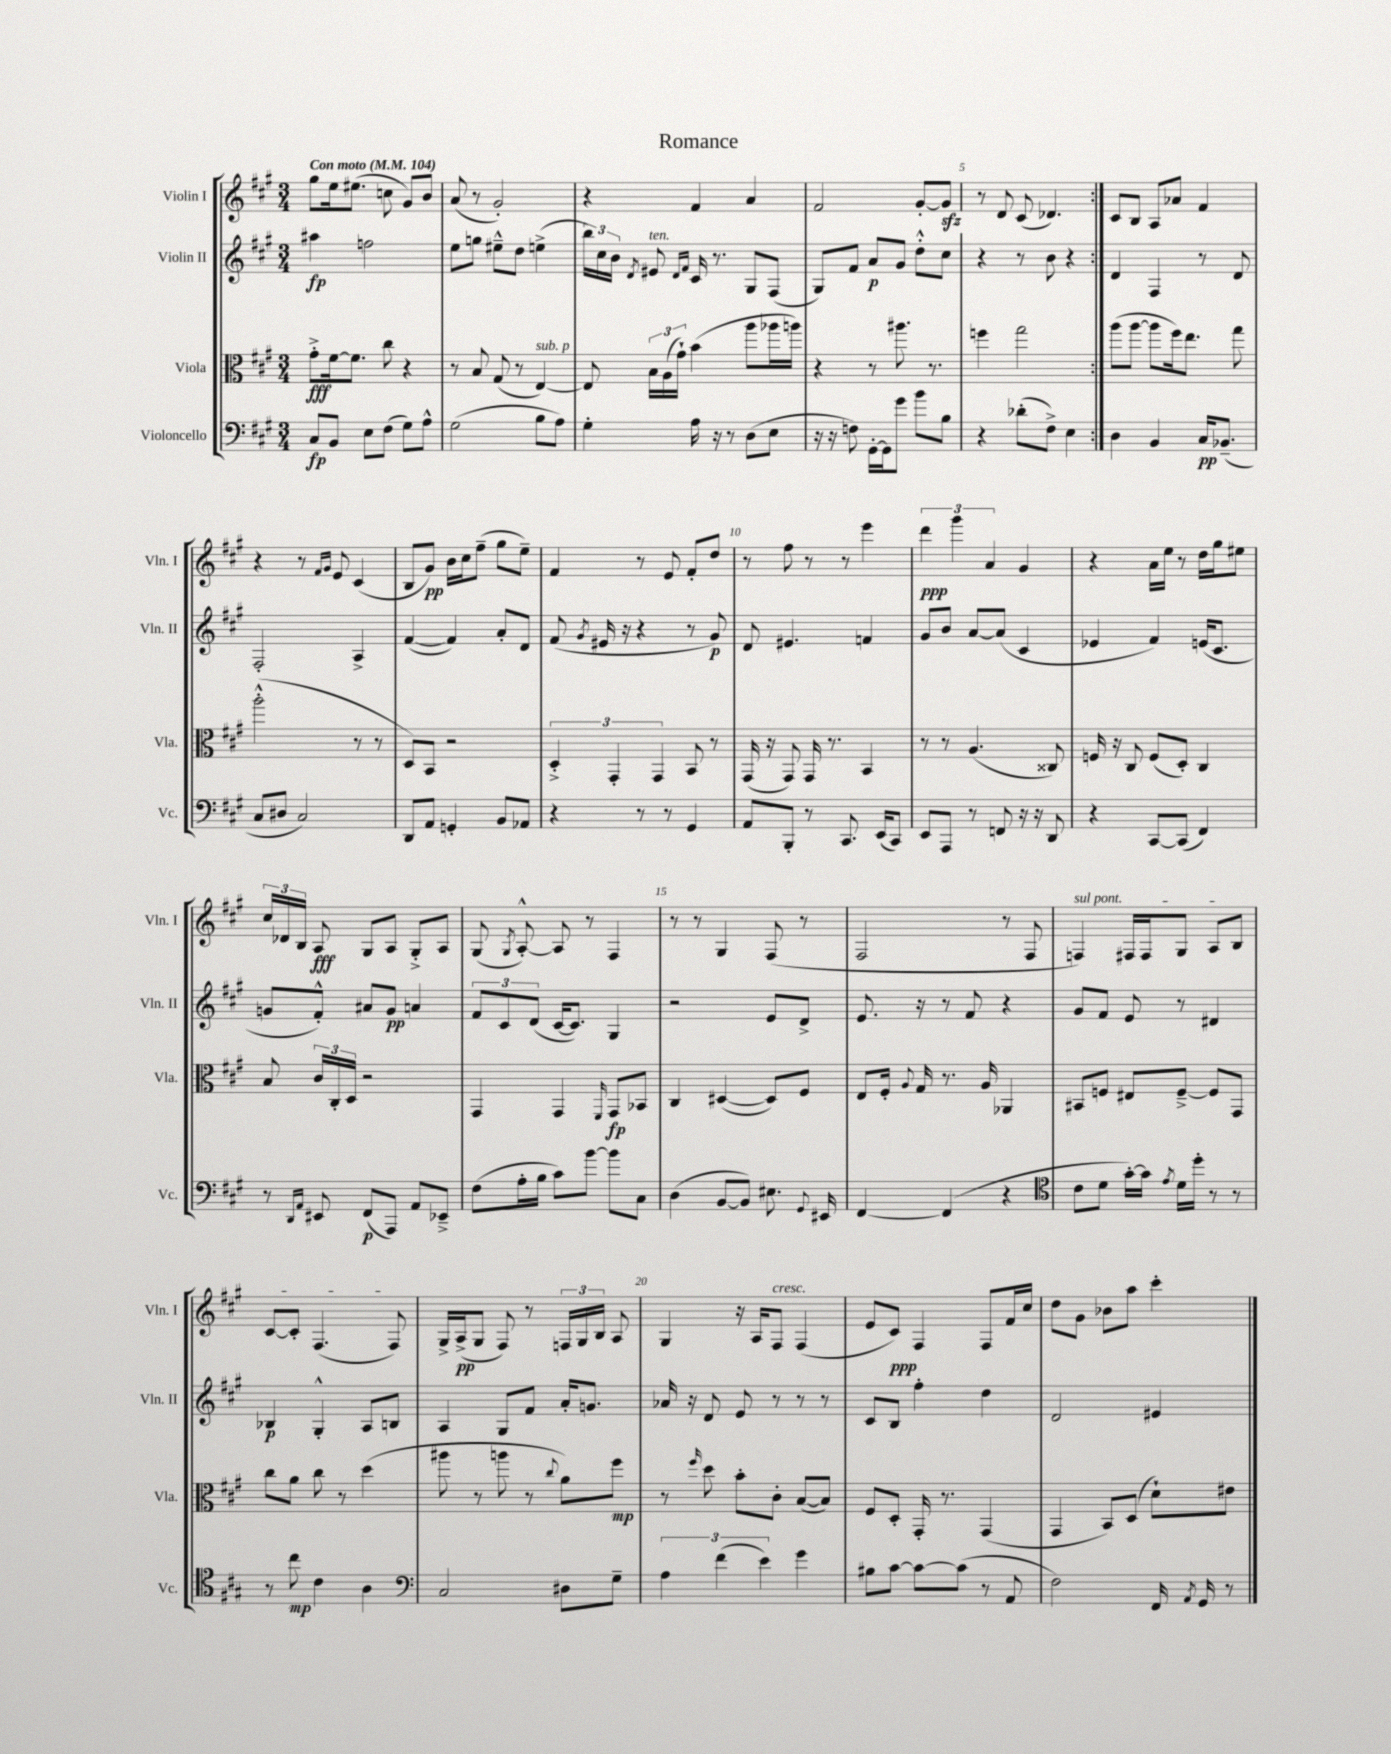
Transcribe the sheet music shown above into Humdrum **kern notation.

**kern	**kern	**kern	**kern
*staff4	*staff3	*staff2	*staff1
*clefF4	*clefC3	*clefG2	*clefG2
*k[f#c#g#]	*k[f#c#g#]	*k[f#c#g#]	*k[f#c#g#]
*M3/4	*M3/4	*M3/4	*M3/4
*MM104	*MM104	*MM104	*MM104
8C#	8g#'^	4aa#	8gg#
8BB	[16f#	.	16ee
.	8.f#]	.	(8.ee#
8E	.	2ff	.
(8F#	8cc#	.	8cc
8G#)	4r	.	8g#)
8A^^	.	.	8b
=	=	=	=
(2G#	8r	8ee	(8a
.	8B	8gg	8r
.	(8G#	8ee#~^^	2g#')
.	8r	8dd	.
8B	[4E)	(4ee^	.
8A)	.	.	.
=	=	=	=
4G#'	8E]	24bb)	4r
.	.	24cc#	.
.	.	24b	.
.	.	8qd	.
.	24B	8e#	.
.	(24A	.	.
.	24g#`)	.	.
.	.	16qqd	.
.	.	16qqf#	.
16A	(4b	16c#	4f#
16r	.	8.r	.
8r	.	.	.
(8D	8aa	8G#	4a
8E	16aa-	(8F#	.
.	16aa)	.	.
=	=	=	=
16r	4r	8G#)	2f#
16r	.	.	.
8F)	.	8f#	.
[16GG#'	8r	8a	.
16GG#]	.	.	.
8g#	8.aa#	8g#	.
8b	.	8dd'^^	[8g#'
.	8.r	.	.
8B	.	8cc#	8g#]
=	=	=	=
4r	4ff	4r	8r
.	.	.	8d
(8d-'	2gg#	8r	(8c#
8F#^)	.	8b	4.d-)
4E	.	4r	.
=:|!	=:|!	=:|!	=:|!
4D	(8aa	4d	8c#
.	[8aa	.	8B
4BB	8aa]	4F#	8A
.	16ff#)	.	8a-
.	8.ee	.	.
16C#	.	8r	4f#
(8.BB-~	.	.	.
.	8gg#	8d	.
=	=	=	=
8C#	(2aa'^^	2F#'	4r
8D#	.	.	.
2C#)	.	.	8r
.	.	.	16qqf#
.	.	.	16qqg#
.	.	.	8e
.	8r	4A^	(4c#
.	8r	.	.
=	=	=	=
8DD	8D)	([4f#	8B
8AA	8BB	.	8g#)
4GG'	2r	4f#])	16b
.	.	.	16cc#
.	.	.	(8ff#~
8BB	.	8a'	8gg#
8AA-	.	8d	8ee~)
=	=	=	=
4r	6D'^	(8f#	4f#
.	.	8qg#	.
.	.	16e#	.
.	6GG#'	.	.
.	.	16r	.
8r	.	4r	8r
.	6GG#	.	.
8r	.	.	8e
4GG#	8BB	8r	8f#'
.	8r	8g#)	8dd
=	=	=	=
8AA	(16GG#	8d	8r
.	16r	.	.
8BBB'	8GG#)	4.e#	8ff#
8r	16GG#	.	8r
.	8.r	.	.
8.CC#	.	.	8r
.	4BB	4f	4eee
(16EE	.	.	.
8CC#)	.	.	.
=	=	=	=
8EE	8r	8g#	6ddd
8AAA	8r	8b	.
.	.	.	6ggg#
8r	(4.A	[8a	.
.	.	.	6a
8FF	.	(8a]	.
16r	.	4c#	4g#
16r	.	.	.
8DD	8C##)	.	.
=	=	=	=
4r	16F	4e-	4r
.	16r	.	.
.	8C#	.	.
[8CC#	(8F	4f#)	16a
.	.	.	16ee
(8CC#]	8D')	.	8r
4FF#)	4C#	(16e	16dd
.	.	8.c#	16gg#
.	.	.	8ee#
=	=	=	=
8r	8B	8g	24cc#
.	.	.	24d-
.	.	.	24B
16qqDD	.	.	.
16qqAA	.	.	.
8EE#	24c#	8f#'^^)	8A
.	24C#'	.	.
.	24D	.	.
(8FF#	2r	8a#	8G#
8AAA)	.	8g	8A
8AA	.	4a	8G#'^
8EE-~^	.	.	8A
=	=	=	=
(8F#	4GG#	12f#	(8G#
.	.	12c#	.
.	.	.	8qG#
16A'	.	.	[8A'^^)
.	.	(12d	.
16B	.	.	.
8c#)	4GG#	[16c#	8A]
.	.	8.c#])	.
[8b	.	.	8r
.	16qqFF#	.	.
8b]	8GG#	4G#	4F#
8C#	8BB-	.	.
=	=	=	=
(4D	4C#	2r	8r
.	.	.	8r
[8BB	([4D#	.	4G#
8BB])	.	.	.
8.E#	8D#])	8e	(8F#
.	8F#	8d^	8r
8qqGG#	.	.	.
16EE#	.	.	.
=	=	=	=
[4FF#	8E	8.e	2F#
.	16F#'	.	.
.	8qqA	.	.
.	16G#	16r	.
(4FF#]	8.r	8r	.
.	.	8f#	.
.	16A	.	.
4r	4AA-	4r	8r
.	.	.	8F#
=	=	=	=
*clefC4	*	*	*
8c#	8BB#	8g#	4F)
8d	8F	8f#	.
[16g#')	8E#	8e	16F#
16g#]	.	.	16F#
8qe	.	.	.
16d	[8F~^	8r	8G#
16dd'	.	.	.
8r	8F]	4d#	8A
8r	8GG#	.	8B
=	=	=	=
8r	8cc#	4B-	[8c#
8cc#	8a	.	8c#']
4c#	8cc#	4G#'^^	(4.F#
.	8r	.	.
4A	(4dd	8A	.
.	.	8B	8F#)
=	=	=	=
*clefF4	*	*	*
2C#	8aa#	4A	16G#^
.	.	.	(16A^
.	8r	.	8G#
.	8aa	8G#	8F#)
.	8r	8f#	8r
.	8qqcc#	.	.
8D#	8a)	16a'	24F
.	.	.	24G#
.	.	8.g	.
.	.	.	24B
8G#~	8ff#	.	8A
=	=	=	=
6A	8r	16a-	4G#
.	.	16r	.
.	16qqff#	.	.
.	8dd	8d	.
(6f#	.	.	.
.	8b'	8e	16r
.	.	.	16A
6e)	.	.	.
.	8c#'	8r	8F#
4g#	([8B	8r	(4F#
.	8B])	8r	.
=	=	=	=
8B#	8F#	8c#	8e
[8c#	8D'	8B	8c#)
8c#_	16GG#'	4ff#'	4F#
.	8.r	.	.
(8c#]	.	.	.
8r	(4GG#	4dd	8F#
8AA	.	.	16f#
.	.	.	16cc#
=	=	=	=
2F#)	4GG#	2d	8dd
.	.	.	8g#
.	8BB)	.	8b-
.	(8D	.	8aa
16FF#	8d`)	4e#	4ccc#'
8qAA	.	.	.
16GG#	.	.	.
8r	8e#	.	.
==	==	==	==
*-	*-	*-	*-
